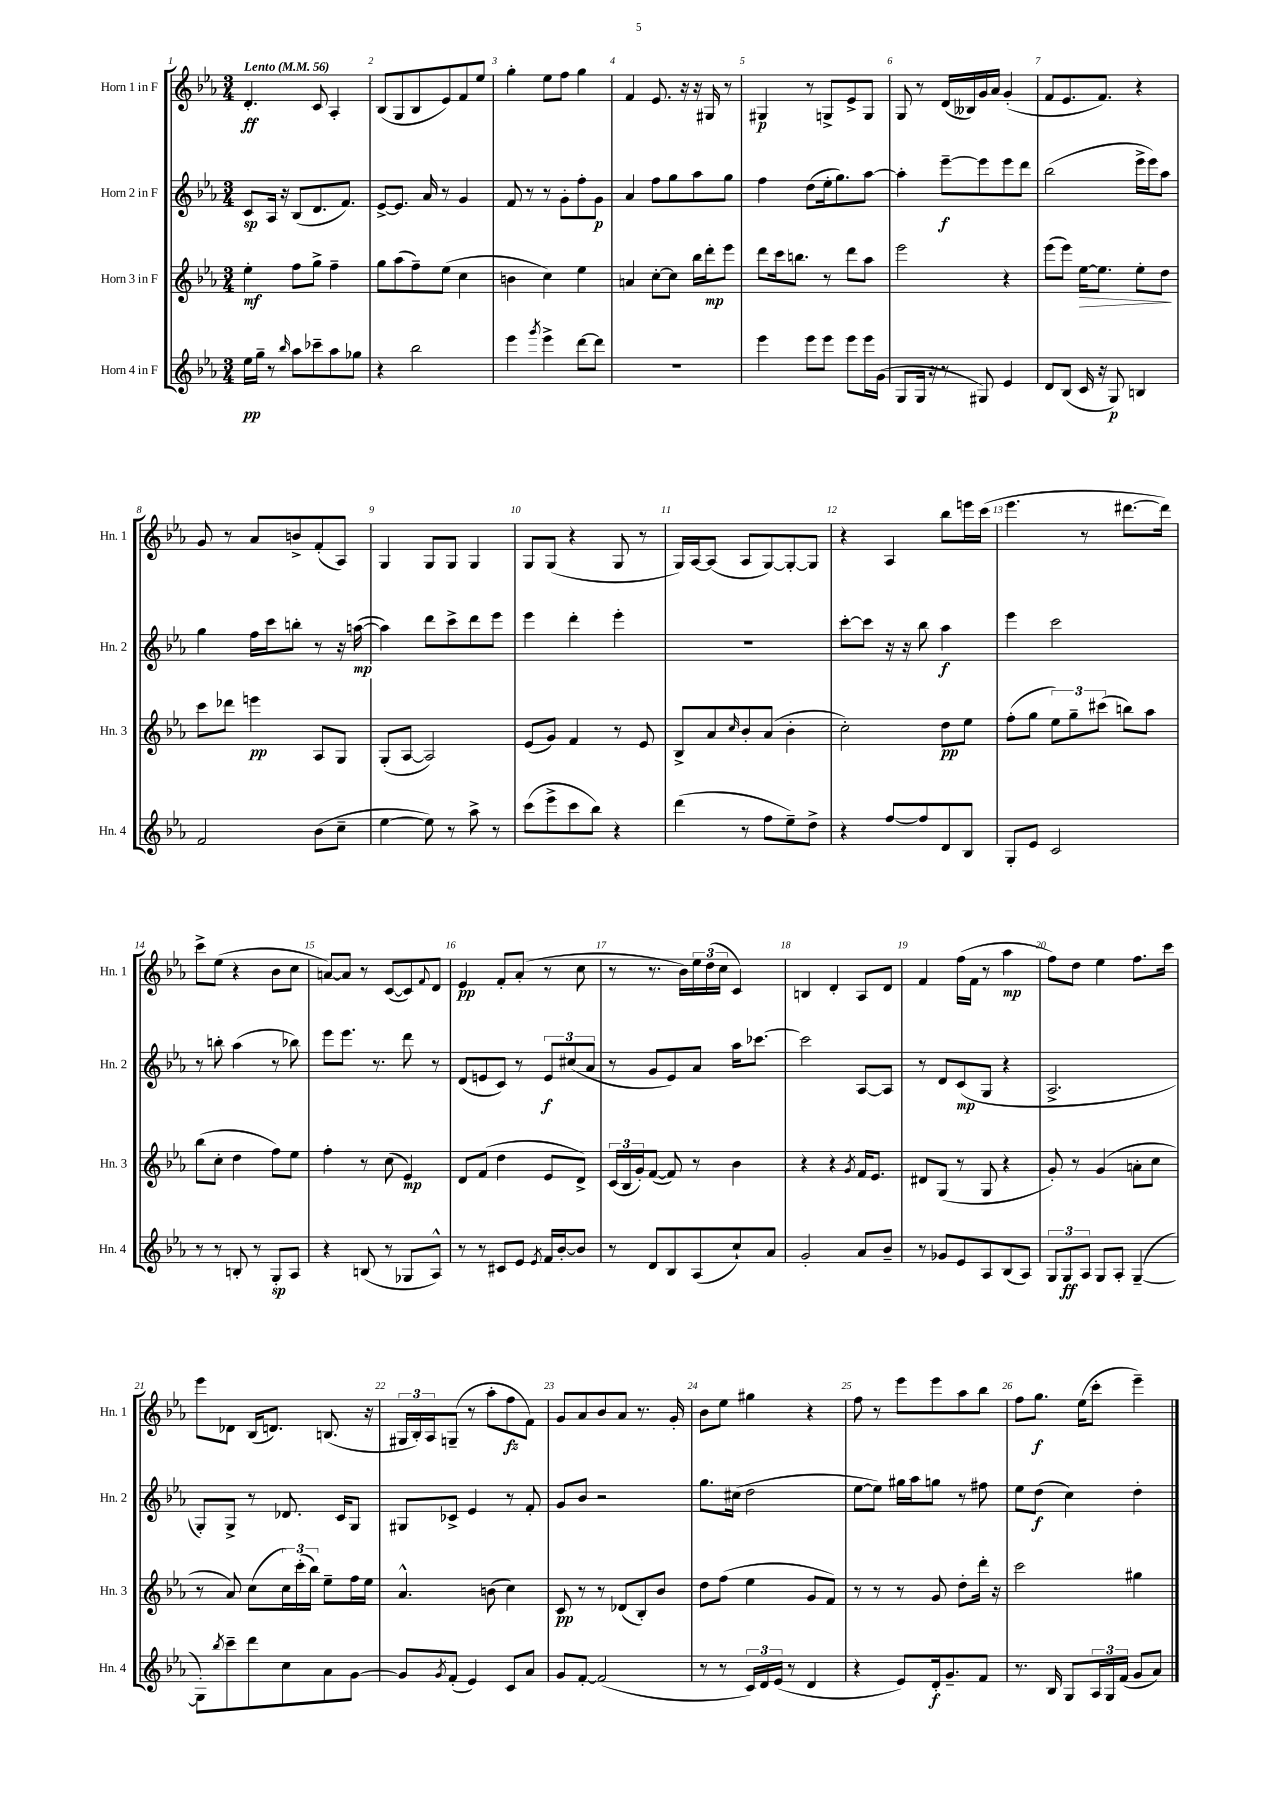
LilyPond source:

<<
\new StaffGroup <<
\new Staff = "s0" \with { instrumentName = "Horn 1 in F" shortInstrumentName = "Hn. 1" } {
    \clef treble \key ees \major \numericTimeSignature \time 3/4 \tempo "Lento" 4 = 56
    d'4.-.\ff c'8 aes4-. |
    bes8( g8 bes8 ees'8) f'8 ees''8 |
    g''4-. ees''8 f''8 g''4 |
    f'4 ees'8. r16 r16 gis16 r8 |
    gis4\p r8 g8-> ees'8-> g8 |
    g8 r8 d'16( beses16) g'16 aes'16 g'4-.( |
    f'8 ees'8. f'8.) r4 |
    g'8 r8 aes'8 b'8-> f'8-.( aes8) |
    g4 g8 g8 g4 |
    g8 g8( r4 g8 r8 |
    g16) aes16~ aes8( aes8 g8~) g8~-. g8 |
    r4 aes4 bes''8 e'''16 c'''16( |
    ees'''4. r8 dis'''8.~ dis'''16) |
    c'''8-> ees''8( r4 bes'8 c''8 |
    a'8~) a'8 r8 c'8~( c'8) \appoggiatura { f'8 } d'8 |
    ees'4\pp f'8-. aes'8-.( r8 c''8 |
    r8 r8. bes'16) \tuplet 3/2 { ees''16 d''16( c''16 } c'4) |
    b4 d'4-. aes8 d'8 |
    f'4 f''16( f'16 r8 aes''4\mp |
    f''8) d''8 ees''4 f''8. c'''16 |
    ees'''8 des'8 bes16( d'8.) b8.( r16 |
    \tuplet 3/2 { gis16 bes16-.) aes16 } g8--( r8 aes''8-. f''8\fz f'8) |
    g'8 aes'8 bes'8 aes'8 r8. g'16-. |
    bes'8 ees''8 gis''4 r4 |
    f''8 r8 ees'''8 ees'''8 aes''8 bes''8 |
    f''8 g''8.\f ees''16( c'''8-. ees'''4--) \bar "|." |
}
\new Staff = "s1" \with { instrumentName = "Horn 2 in F" shortInstrumentName = "Hn. 2" } {
    \clef treble \key ees \major \numericTimeSignature \time 3/4
    c'8\sp aes16 r16 bes8( d'8. f'8.) |
    ees'8~-> ees'8. aes'16 r8 g'4 |
    f'8 r8 r8 g'8-. f''8-. g'8\p |
    aes'4 f''8 g''8 aes''8 g''8 |
    f''4 d''8( ees''16-. g''8.) aes''8~ |
    aes''4-. ees'''8~--\f ees'''8 ees'''8 d'''8 |
    bes''2( ees'''16-> ees'''16) aes''8 |
    g''4 f''16 c'''16 b''8-. r8 r16 a''16~\mp( |
    a''4) d'''8 c'''8-> d'''8 ees'''8 |
    ees'''4 d'''4-. ees'''4-. |
    R2. |
    c'''8~-. c'''8 r16 r16 bes''8 aes''4\f |
    ees'''4 c'''2 |
    r8 b''8-. aes''4( r8 bes''8) |
    ees'''8 ees'''8. r8. d'''8 r8 |
    d'8( e'8 c'8) r8 \tuplet 3/2 { e'8\f cis''8( aes'8 } |
    r8 g'8 ees'8) aes'8 aes''16 ces'''8.~ |
    ces'''2 aes8~ aes8 |
    r8 d'8 c'8\mp( g8 r4 |
    aes2.-> |
    g8-.) g8-> r8 des'8. c'16 g8 |
    gis8 ces'8-> ees'4 r8 f'8-. |
    g'8 bes'8 r2 |
    g''8. cis''16( d''2 |
    ees''8~ ees''8) gis''16 aes''16 g''8 r8 fis''8 |
    ees''8 d''8\f( c''4) d''4-. \bar "|." |
}
\new Staff = "s2" \with { instrumentName = "Horn 3 in F" shortInstrumentName = "Hn. 3" } {
    \clef treble \key ees \major \numericTimeSignature \time 3/4
    ees''4-.\mf f''8 g''8-> f''4-- |
    g''8 aes''8( f''8--) ees''8( c''4 |
    b'4 c''4) ees''4 |
    a'4 c''8~-. c''8 bes''16 d'''16-.\mp ees'''8 |
    d'''8 c'''16 b''8. r8 d'''8 aes''8 |
    ees'''2 r4 |
    ees'''8( ees'''8) ees''16~\> ees''8. ees''8-. d''8\! |
    c'''8 des'''8 e'''4\pp aes8 g8 |
    g8-.( aes8~ aes2) |
    ees'8( g'8) f'4 r8 ees'8 |
    bes8-> aes'8 \grace { c''16 } bes'8-. aes'8( bes'4-. |
    c''2-.) d''8\pp ees''8 |
    f''8-.( g''8 \tuplet 3/2 { ees''8) g''8-- cis'''8( } b''8) aes''8 |
    bes''8( c''8-. d''4 f''8) ees''8 |
    f''4-. r8 c''8( ees'4\mp) |
    d'8 f'8( d''4 ees'8 d'8->) |
    \tuplet 3/2 { c'16( bes16 g'16-.) } f'8~( f'8) r8 bes'4 |
    r4 r4 \acciaccatura { g'8 } f'16 ees'8. |
    dis'8 g8( r8 g8 r4 |
    g'8-.) r8 g'4( a'8-. c''8 |
    r8 aes'8) c''8( \tuplet 3/2 { c''16) c'''16-.( bes''16) } ees''8-- f''16 ees''16 |
    aes'4.-^ b'8( c''4) |
    c'8\pp r8 r8 des'8( bes8-.) bes'8 |
    d''8 f''8( ees''4 g'8 f'8) |
    r8 r8 r8 g'8 d''8-. d'''16-. r16 |
    c'''2 gis''4 \bar "|." |
}
\new Staff = "s3" \with { instrumentName = "Horn 4 in F" shortInstrumentName = "Hn. 4" } {
    \clef treble \key ees \major \numericTimeSignature \time 3/4
    ees''16\pp g''16-- r8 \grace { bes''16 } aes''8 ces'''8-- aes''8 ges''8 |
    r4 bes''2 |
    ees'''4 \acciaccatura { g'''8 } ees'''4-> d'''8~ d'''8 |
    R2. |
    ees'''4 ees'''8 ees'''8 ees'''8 ees'''16 g'16( |
    g8 g16 r16 r8 gis8) ees'4 |
    d'8 bes8( c'16 r16 g8\p) b4 |
    f'2 bes'8( c''8-- |
    ees''4~ ees''8) r8 aes''8-> r8 |
    c'''8( ees'''8-> c'''8 bes''8) r4 |
    d'''4( r8 f''8 ees''8--) d''8-> |
    r4 f''8~ f''8 d'8 bes8 |
    g8-. ees'8 c'2 |
    r8 r8 b8-. r8 g8-.\sp aes8 |
    r4 b8( r8 ges8 aes8-^) |
    r8 r8 cis'8 ees'8 \acciaccatura { ees'8 } f'16 bes'16~-. bes'8 |
    r8 d'8 bes8 aes8( c''8-!) aes'8 |
    g'2-. aes'8 bes'8-- |
    r8 ges'8 ees'8 aes8 bes8( aes8) |
    \tuplet 3/2 { g8 g8\ff aes8 } g8 aes8-. g4~--( |
    g8-.) \acciaccatura { bes''8 } c'''8-- d'''8 c''8 aes'8 g'8~ |
    g'8 \acciaccatura { g'8 } f'8-.( ees'4) c'8 aes'8 |
    g'8 f'8~-. f'2( |
    r8 r8 \tuplet 3/2 { c'16) d'16 ees'16( } r8 d'4 |
    r4 ees'8) d'16-.\f g'8.-- f'8 |
    r8. bes16 g8 \tuplet 3/2 { aes16 g16 f'16( } g'8 aes'8) \bar "|." |
}
>>
>>
\layout { \context { \Score \override BarNumber.break-visibility = ##(#f #t #t) barNumberVisibility = #all-bar-numbers-visible } }
